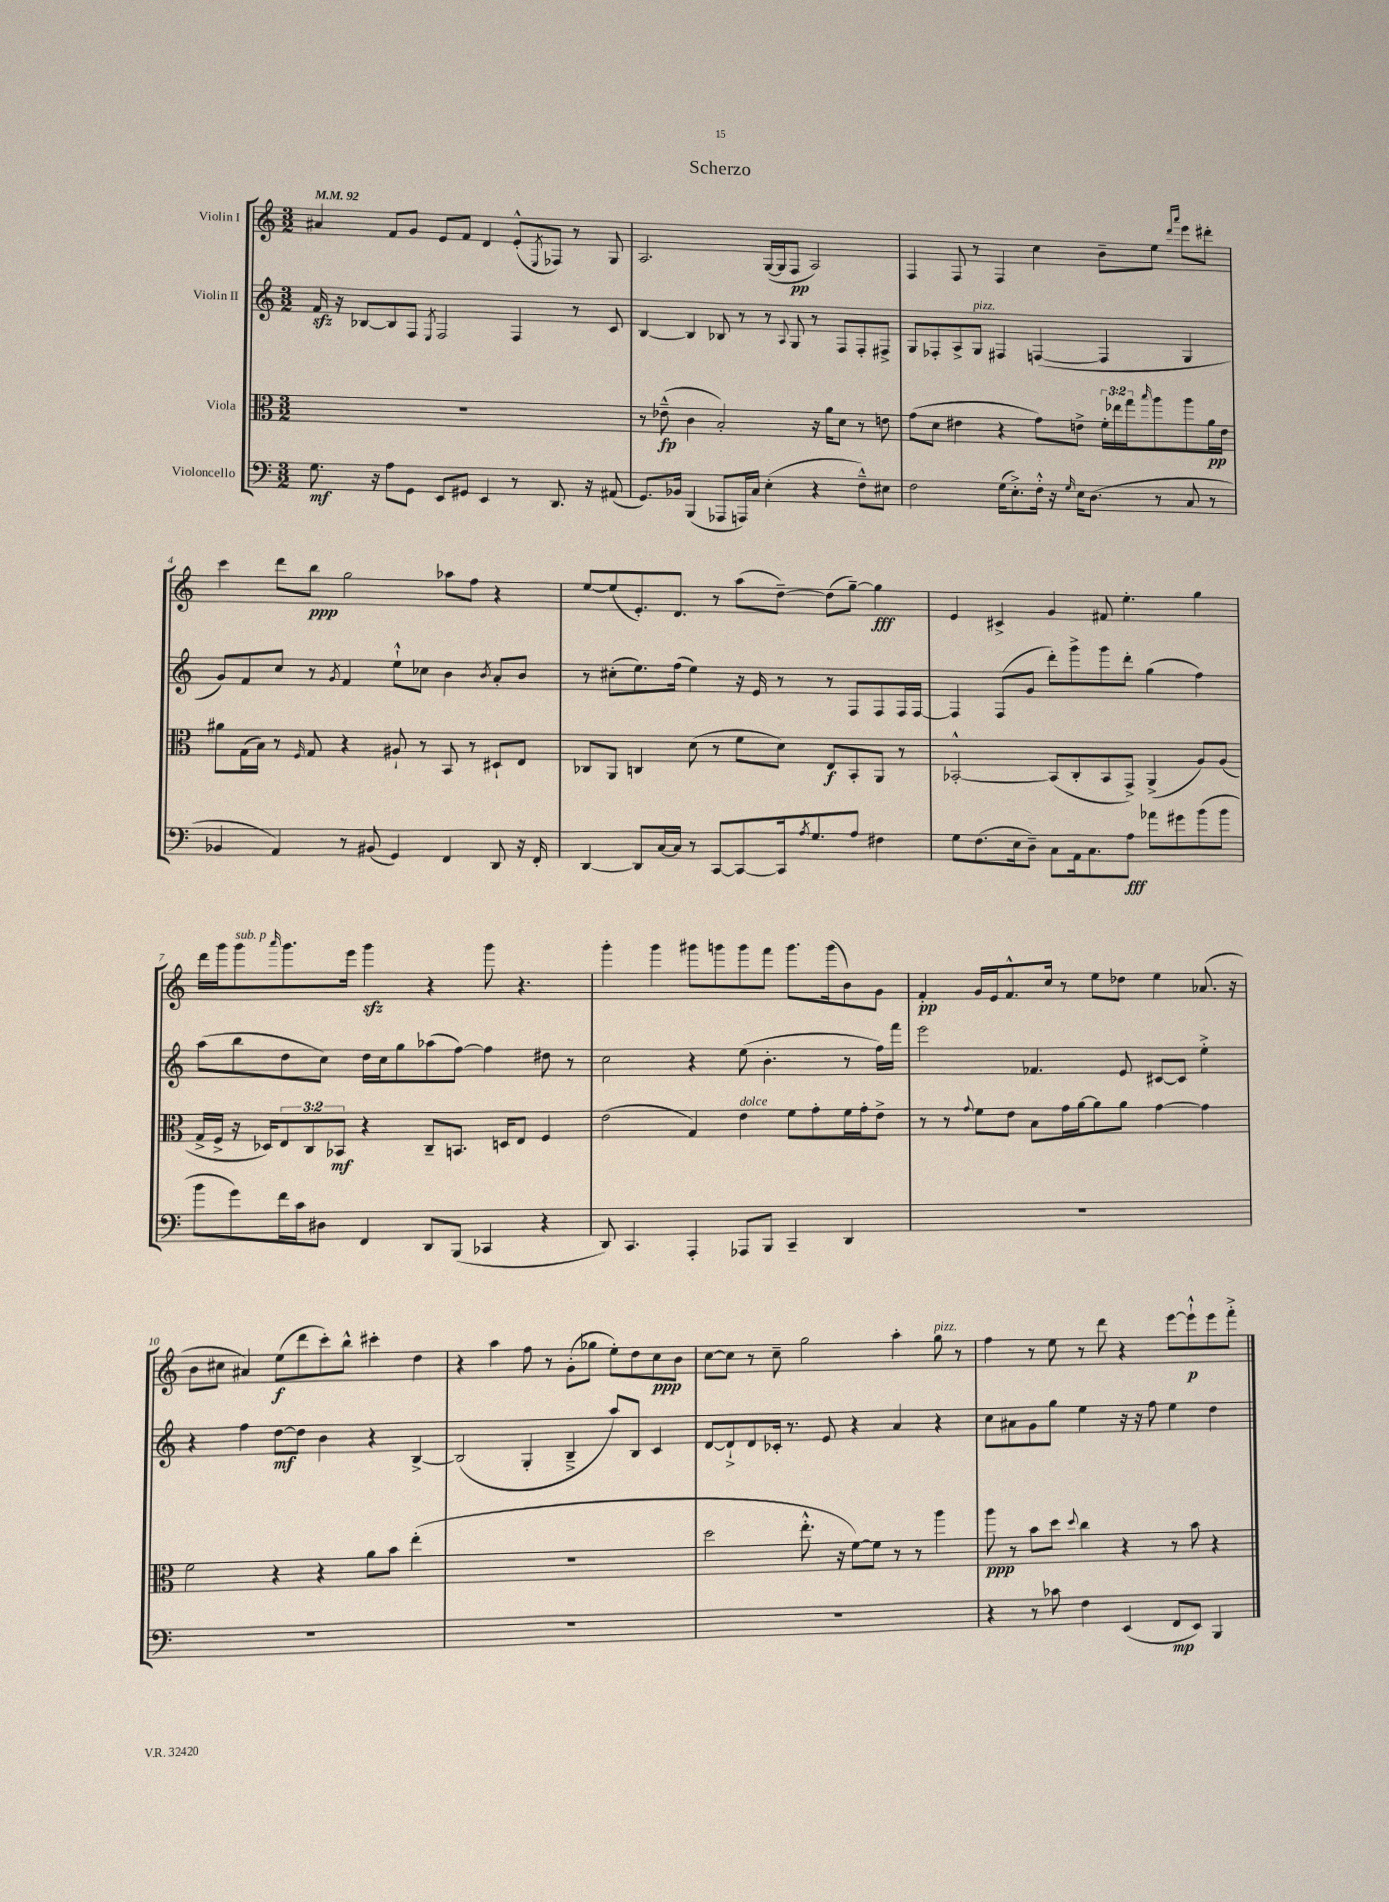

**kern	**kern	**kern	**kern
*staff4	*staff3	*staff2	*staff1
*clefF4	*clefC3	*clefG2	*clefG2
*k[]	*k[]	*k[]	*k[]
*M3/2	*M3/2	*M3/2	*M3/2
*MM92	*MM92	*MM92	*MM92
8.G	1.r	16f	4a#
.	.	16r	.
.	.	[8B-	.
16r	.	.	.
8A	.	8B-]	8f
8GG	.	8F	8g
.	.	8qE	.
8EE	.	2F	8e
8GG#	.	.	8f
4EE	.	.	4d
8r	.	4F	(8e'^^
.	.	.	8qE
8.DD	.	.	8F-)
.	.	8r	8r
16r	.	.	.
(8AA#	.	8c	8G
=	=	=	=
8.GG)	8r	[4B	2.A
.	(8e-~^^	.	.
16BB-	.	.	.
(4BBB	4c	4B]	.
8AAA-	2B')	8B-	.
16AAA)	.	8r	.
16C	.	.	.
(4E'	.	8r	([16G
.	.	.	16G]
.	.	8qqA	.
.	.	8G	8F
4r	16r	8r	2A)
.	16a	.	.
.	8d	8F	.
8F~^^)	8r	8F'	.
8E#	8e	8F#^	.
=	=	=	=
2F	(8g	8G	4F
.	8d	8F-'	.
.	4e#	8A^	8F
.	.	8G	8r
(16G	4r	4F#	4F
8.E'^)	.	.	.
16F'^^	8g)	([4F	4cc
16r	.	.	.
16qqG	.	.	.
16E	8e^	.	.
(8.D	.	.	.
.	24f'	4F]	8b~
.	24ee-	.	.
.	24gg	.	.
.	16qqbb	.	.
8r	8aa	.	8ee
.	.	.	16qqddd
.	.	.	16qqaaa
8C	8aa	4G	8eee
8r	16a	.	8ddd#'
.	16e	.	.
=	=	=	=
4BB-	8a#	8g)	4ccc
.	(16G	8f	.
.	16B)	.	.
4AA)	8r	8cc	8ddd
.	16qqF	.	.
.	8G	8r	8bb
.	.	8qg	.
8r	4r	4f	2gg
(8BB#	.	.	.
4GG)	8A#`	8ee`^^	.
.	8r	8cc-	.
4FF	8BB	4b	8aa-
.	8r	.	8ff
.	.	8qb	.
8DD	8D#`	8a'	4r
16r	8E	8b	.
16FF'	.	.	.
=	=	=	=
[4DD	8C-	8r	[8ee
.	8AA	(8cc#'	(8ee]
8DD]	4C	8.ee)	8.e')
[16C	.	.	.
16C]	.	(16ff	8.d
8r	(8d	4ee)	.
[8CC	8r	.	8r
8CC_	8f	16r	(8aa
.	.	16e	.
16CC]	8d)	8r	[8dd~)
8qA	.	.	.
8.G	.	.	.
.	8E	8r	(8dd]
8A	8BB'	8F	[8gg~)
4F#	8AA	8F	4gg]
.	8r	16F	.
.	.	[16F	.
=	=	=	=
8G	[2BB-'^^	4F]	4e
(8.F	.	.	.
.	.	(8F	4c#^
16E	.	.	.
8D~)	.	8g	.
8C	(8BB-]	8ddd')	4g
16AA	8C'	8ggg^	.
8.C	.	.	.
.	8BB-	8ggg	8f#
8A	8GG^)	8ddd'	4.ee'
8a-	(4AA^	(4gg	.
8g#	.	.	.
(8b	8A)	4ff)	4gg
8b	(8A	.	.
=	=	=	=
8b	16G^	(8aa	16ddd
.	16F^	.	16ggg
8g)	16r	8bb	8ggg
.	16D-)	.	.
.	.	.	16qqaaa
16f	12E	8dd	8.ggg
16c	.	.	.
.	12C	.	.
8D#	.	8cc)	.
.	12BB-	.	.
.	.	.	16eee
4FF	4r	16dd	4ggg
.	.	16cc	.
.	.	8gg	.
8DD	8C~	(8aa-	4r
(8BBB	8.BB	[8ff)	.
4CC-	.	4ff]	8ggg
.	16D	.	.
.	8E	.	4.r
4r	4F	8dd#	.
.	.	8r	.
=	=	=	=
8DD)	(2e	2cc	4ggg'
4.CC	.	.	.
.	.	.	4ggg
4AAA'	4G)	4r	8ggg#
.	.	.	8ggg
8AAA-	4e	(8ee	8ggg
8BBB	.	4.b'	8fff
4CC~	8f	.	8.ggg
.	8g'	.	.
.	.	.	(16ggg
4DD	16f	8r	8b)
.	16g'	.	.
.	8e^	16ff)	8g
.	.	16fff	.
=	=	=	=
1.r	8r	2eee	4f'
.	8r	.	.
.	8qqg	.	.
.	8f	.	16g
.	.	.	16e
.	8e	.	8.f^^
.	8B	4.f-	.
.	.	.	16cc
.	16g	.	8r
.	[16a	.	.
.	8a]	.	8ee
.	8a	8e	8dd-
.	[4g	[8c#	4ee
.	.	8c#]	.
.	4g]	4ee'^	(8.a-
.	.	.	16r
=	=	=	=
1.r	2f	4r	8b
.	.	.	8cc#
.	.	4ff	4a#)
.	4r	[8dd	(8ee
.	.	8dd]	8ddd
.	4r	4b	8ccc')
.	.	.	8bb^^
.	8a	4r	4ccc#'
.	8b	.	.
.	(4ee'	[4B^	4dd
=	=	=	=
1.r	1.r	(2B]	4r
.	.	.	4aa
.	.	4G'	8ff
.	.	.	8r
.	.	4B~^	(8g'
.	.	.	8gg-
.	.	8aa)	8ee')
.	.	8B	8dd
.	.	4c	8cc
.	.	.	8b
=	=	=	=
1.r	2dd	[8d	[8cc
.	.	8d`^]	8cc]
.	.	8d	8r
.	.	16c-'	8cc~
.	.	8.r	.
.	8.ee'^^	.	2gg
.	.	8e	.
.	16r	.	.
.	[8f)	4r	.
.	8f]	.	.
.	8r	4a	4aa'
.	8r	.	.
.	4aa	4r	8gg
.	.	.	8r
=	=	=	=
4r	8aa	8cc	4ff
.	8r	8a#	.
8r	8b	8g	8r
8c-	8dd	8gg	8ee
.	8qqdd	.	.
4F	4cc	4ee	8r
.	.	.	8ddd
(4EE	4r	16r	4r
.	.	16r	.
.	.	8ff	.
8FF	8r	4ee	[8eee
8EE)	8b	.	8eee`^^]
4BBB	4r	4dd	8eee
.	.	.	8fff'^
==	==	==	==
*-	*-	*-	*-
